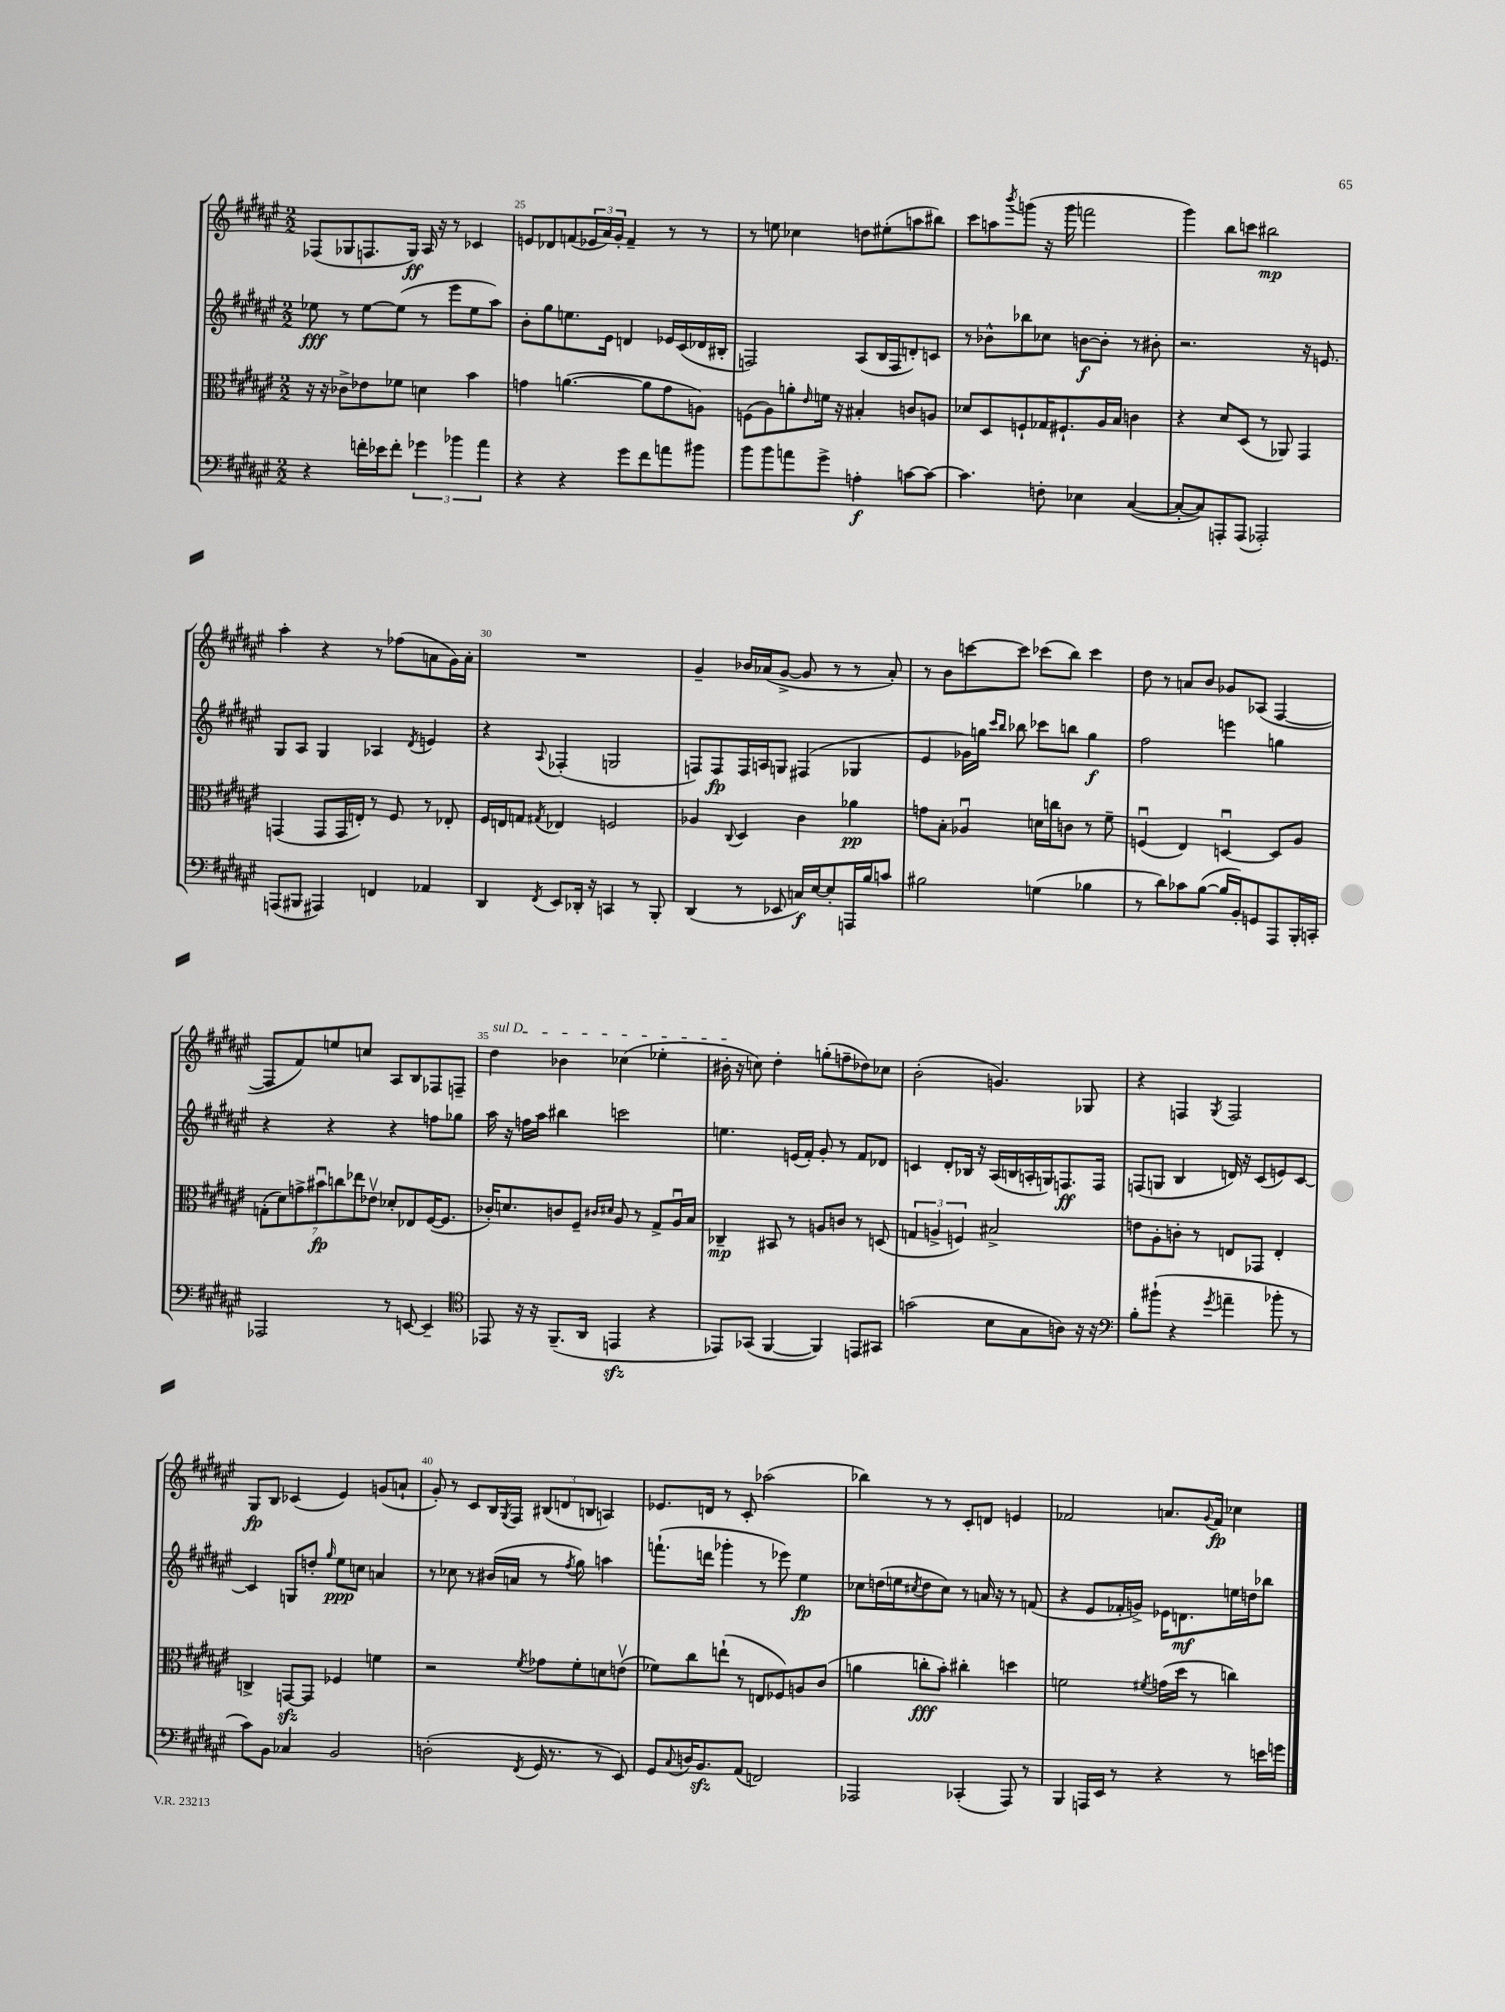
<<
\new StaffGroup <<
\new Staff = "s0" {
    \clef treble \key fis \major \numericTimeSignature \time 2/2
    fes8( ges8 f8. ges16\ff) ais16 r16 r8 ces'4 |
    e'8 des'8 f'8( \tuplet 3/2 { ees'16 ais'16) gis'16-. } f'4-- r8 r8 |
    r8 e''8 ces''4 d''8 eis''8-.( a''8 bis''8) |
    cis'''8 a''8 \acciaccatura { b'''8 } g'''8( r16 g'''16 f'''2 |
    gis'''4) b''8 c'''8 bis''2\mp |
    ais''4-. r4 r8 fes''8( a'8 gis'16) a'16-. |
    R1 |
    gis'4-- bes'16 aes'16( gis'8~-> gis'8 r8 r8 aes'8-.) |
    r8 b'8 c'''8~ c'''8 ces'''8( b''8) ces'''4 |
    dis''8 r8 a'8 b'8 ges'8 aes8( fis4~ |
    fis8 fis'8) e''8 c''8 ais8 b8 fes8 f8-- |
    \once \override TextSpanner.bound-details.left.text = \markup { \italic "sul D" } dis''4\startTextSpan bes'4 ces''4( ees''4-. |
    bis'16-.\stopTextSpan r16 c''8) dis''4-. g''8-.( f''8-- des''8) ces''8 |
    b'2-.( g'4.) ges8 |
    r4 f4 \acciaccatura { gis8 } f2 |
    gis8\fp b8 ces'4( eis'4) g'8( a'8-! |
    gis'8-.) r8 cis'8 b16 \acciaccatura { gis8 } fis16 \tuplet 3/2 { bis8( d'8 b8 } a4) |
    ees'8. d'16 r8 cis'8-. aes''2( |
    bes''4) r8 r8 cis'8-. d'8 e'4 |
    fes'2 a'8. \appoggiatura { gis'8 } fes'16\fp ces''4 \bar "|." |
}
\new Staff = "s1" {
    \clef treble \key fis \major \numericTimeSignature \time 2/2
    ees''8\fff r8 ees''8~ ees''8( r8 eis'''8 ees''8 ais''8) |
    b'8-. gis''8 e''8. eis'16 d'4 ees'16 cis'16( des'16 bis16-. |
    f2) ais8( b16 f16 d'8-.) c'8 |
    r8 bes'8-^ bes''8 ces''8 b'8~\f b'8-. r8 bis'8-. |
    r2. r16 e'8. |
    gis8 ais8 gis4 aes4 \acciaccatura { dis'8 } e'4 |
    r4 \appoggiatura { ais8 } fes4-.( g2 |
    f8) f8\fp f16 a16 g8 fis4( ges4 |
    eis'4 ges'16) g''16 \grace { cis'''16 b''16 } bes''8 ces'''8 b''8 g''4\f |
    fis''2 e'''4 g''4 |
    r4 r4 r4 f''8 ges''8 |
    ais''16 r16 f''16 ais''16 bis''4 c'''2 |
    e''4. e'16( fis'16-.) gis'8-. r8 fis'8 des'8 |
    c'4 dis'8-. bes16 r16 ais16( b16 a16-. g16) f8.\ff f16 |
    f8( g8 b4 d'16) r16 cis'8( e'8) cis'8~ |
    cis'4 g8 d''8-. \grace { gis''16 } eis''8\ppp c''8 a'4 |
    r8 ces''8 r8 bis'16( a'16 r8 \acciaccatura { fis''8 } gis''8) a''4 |
    f'''8.-!( d'''16 ges'''4-. r8 ees'''8) eis''4\fp |
    ces''8 d''16( e''16 \acciaccatura { cis''8 } d''8 cis''8) r8 a'16 r16 r8 f'8( |
    r4 eis'8 fes'16-. g'16->) ees'16 d'8.\mf e''16 d''16 bes''8 \bar "|." |
}
\new Staff = "s2" {
    \clef alto \key fis \major \numericTimeSignature \time 2/2
    r16 r16 ces'8-> ees'8 fes'8 d'4 b'4 |
    g'4 a'4.~( a'8 g'8 a8) |
    f8( ais8) a'8-. \grace { eis'16 } f'16 r16 bis4-. c'8 a8 |
    des'8 dis8 f8-! ges16 fis8.-! ais16 b16 c'4 |
    r4 dis'8 dis8( r8 aes,8) gis,4 |
    g,4( g,8 g,16 e16-.) r8 fis8 r8 ees8-. |
    fis16 e16 g8 \acciaccatura { gis8 } ees4 f2 |
    aes4 \appoggiatura { cis8 } dis4 cis'4 aes'4\pp |
    g'8 b8-. aes4\downbow d'16 c''16 c'8 r8 fis'8-- |
    f4\downbow( eis4) d4~\downbow d8 ais8 |
    \tuplet 7/4 { g8-.( dis'8) g'8-> bis'8\downbow\fp c''8 ees''8 ees'8\upbow } des'8-. ees8 fis16~( fis8. |
    ces'16-.) d'8. c'8 fis8-- \grace { cis'16 dis'16 } ais8 r8 gis8-> ais16\downbow b16 |
    ces4--\mp bis,8 r8 a8 c'8 r8 d8( |
    \tuplet 3/2 { g4 a4-> f4) } bis2-> |
    e'8 ais8-. c'8-. r8 e8 ges,8 e4-. |
    c4-> g,8~\sfz g,8 fes4 f'4 |
    r2 \acciaccatura { fis'8 } ges'8 fis'8-. d'8 e'8\upbow( |
    fes'8) cis''8 e''8-!( r8 e8 fes8) a8 cis'8( |
    a'4 c''8-.\fff b'8-.) cis''4-. d''4 |
    f'2 \acciaccatura { fis'8 } g'16( dis''16 r8 c''4) \bar "|." |
}
\new Staff = "s3" {
    \clef bass \key fis \major \numericTimeSignature \time 2/2
    r4 f'16-. ees'16 f'8-. \tuplet 3/2 { ges'4 bes'4 ais'4 } |
    r4 r4 gis'8 fis'8 a'8 bis'8 |
    b'8 b'8 a'8 gis'8-> a4-.\f c'8~ c'8~ |
    c'4. f8-. ees4 cis4~( |
    cis8~-. cis8) a,,8-. a,,8( aes,,2-.) |
    a,,8( bis,,8 ais,,4) f,4 aes,4 |
    dis,4 \acciaccatura { fis,8 } eis,8 des,16-. r16 c,4 r8 b,,8-. |
    dis,4( r8 ees,8 c16\f) eis16~ eis8-. a,,16 b16 c'8 |
    bis2 g4( bes4 |
    r8 dis'8) ces'8 b8~( b16 b,16-.) g,8 ais,,8 b,,16-. c,16-. |
    aes,,2 r8 e,8~ e,4-- |
    \clef tenor ees,8 r16 r16 fis,8.--( ais,16 e,4\sfz r4 |
    ees,8) ges,8( fis,4~ fis,4) e,8 gis,8 |
    g'2( b8 gis8 a8) r16 r16 |
    \clef bass b8-. bis'8-!( r4 \acciaccatura { gis'8 } a'4-- bes'8-. r8 |
    cis'8) b,8 ces4 b,2 |
    d2-.( \acciaccatura { fis,8 } gis,16 r8. r8 eis,8) |
    gis,8 \appoggiatura { cis8 } d16 b,8.\sfz ais,8( f,2) |
    aes,,2 ces,4-.( aes,,8) r8 |
    b,,4 a,,16 eis,16 r8 r4 r8 e'16 g'16 \bar "|." |
}
>>
>>
\layout { \context { \Score currentBarNumber = #24 \override BarNumber.break-visibility = ##(#f #t #t) barNumberVisibility = #(every-nth-bar-number-visible 5) } }
